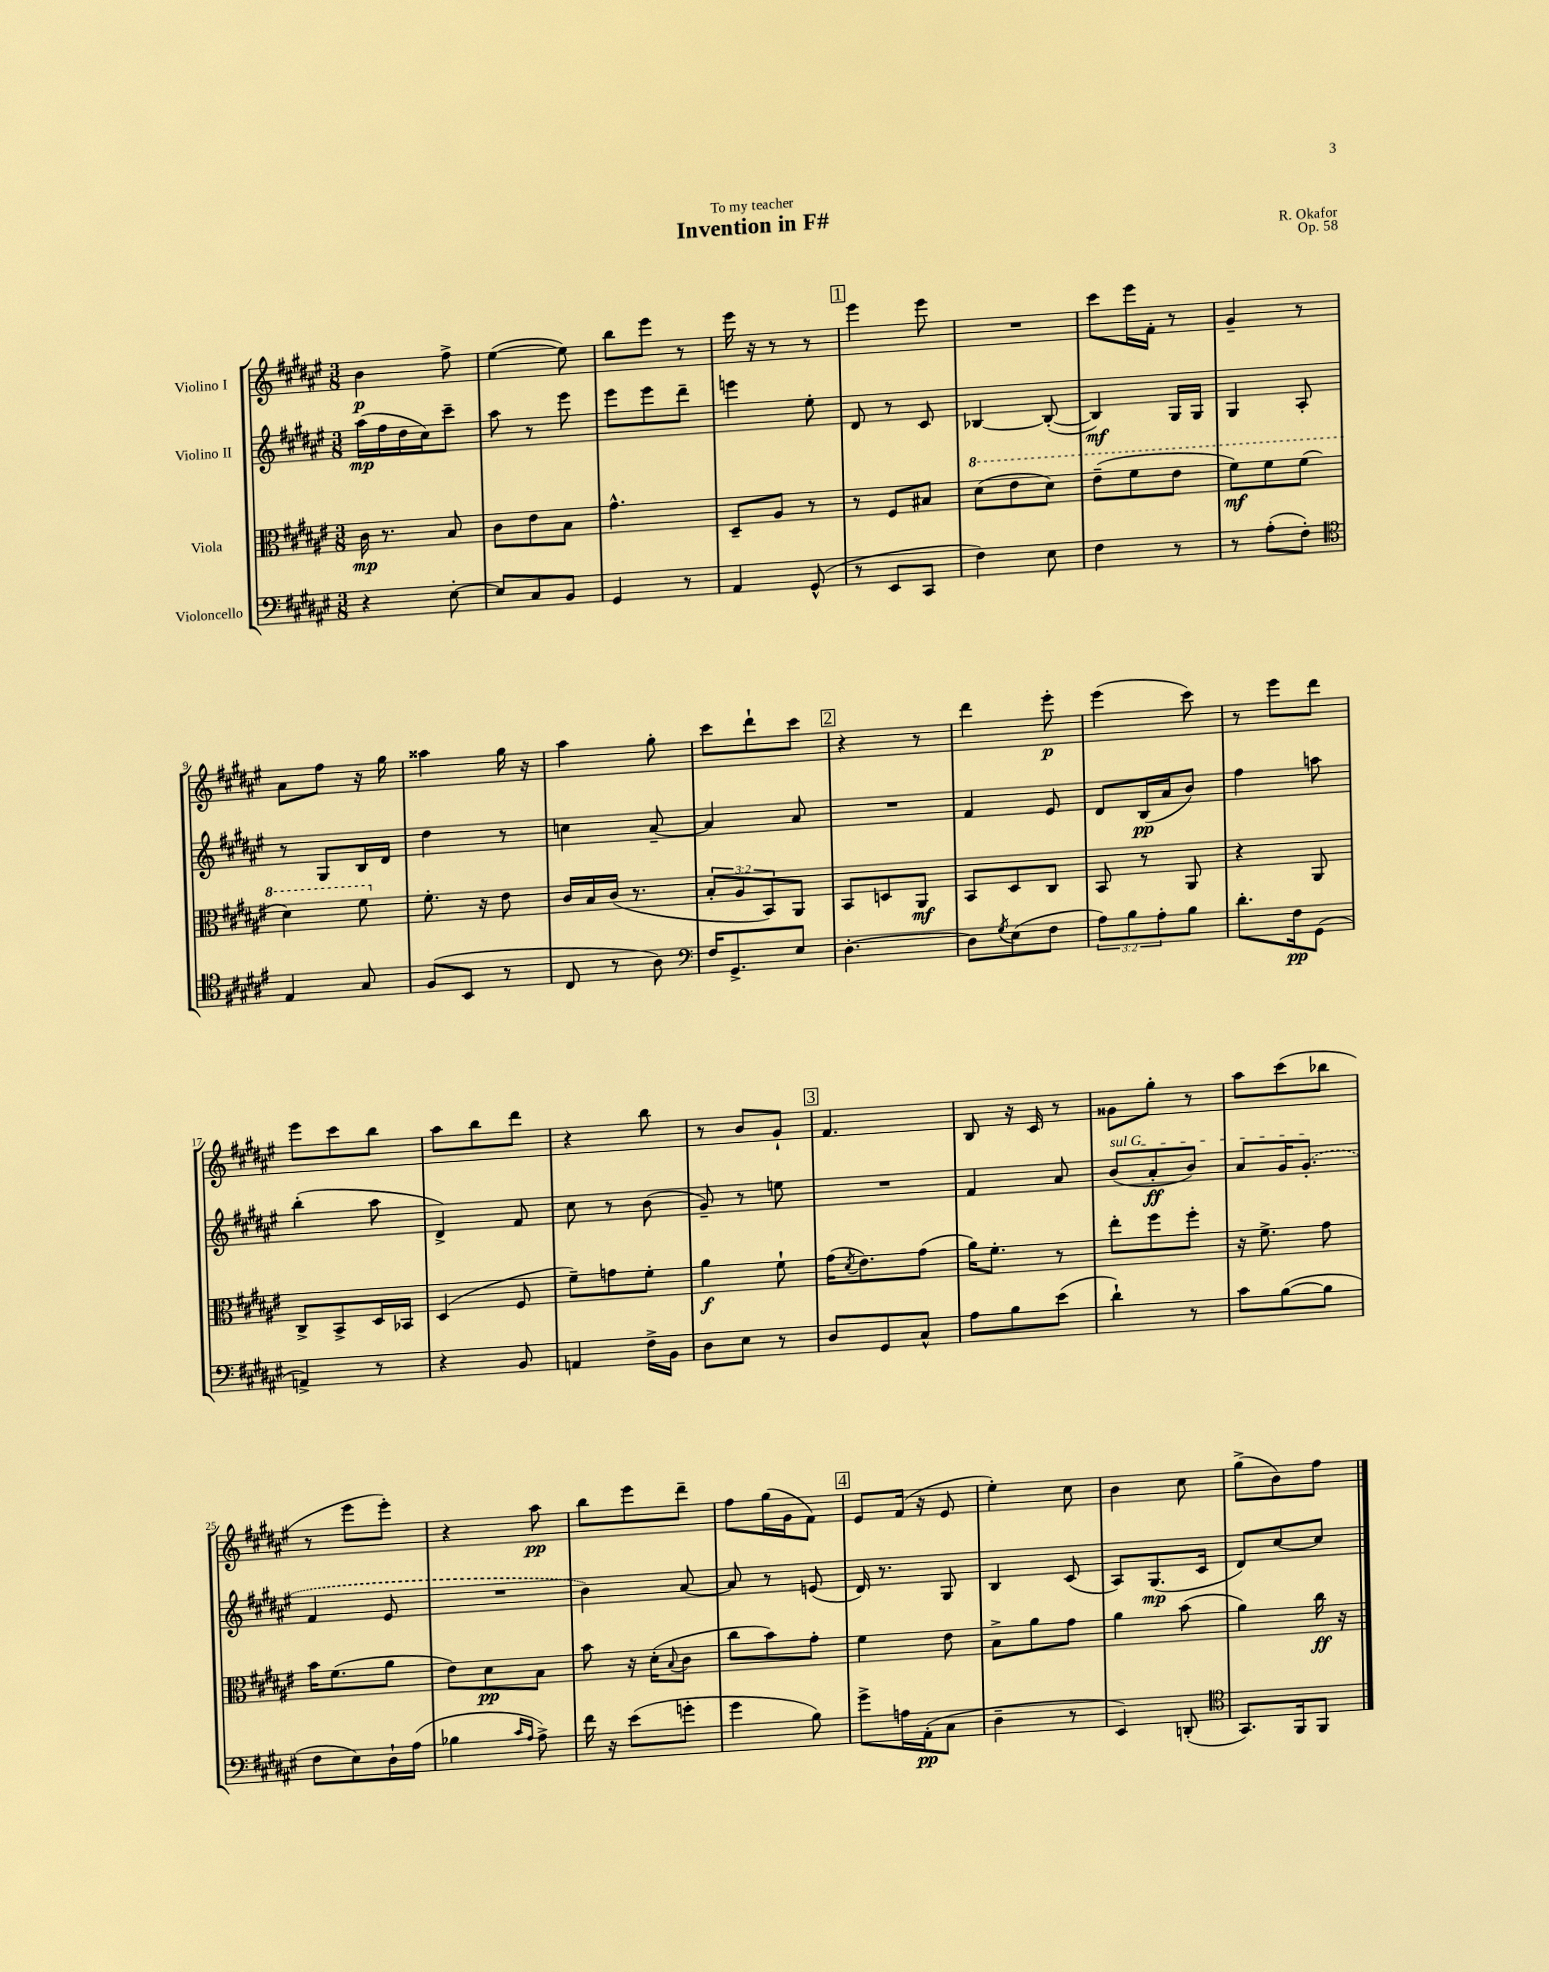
\header { title = "Invention in F#" composer = "R. Okafor" dedication = "To my teacher" opus = "Op. 58" }
<<
\new StaffGroup <<
\new Staff = "s0" \with { instrumentName = "Violino I" } {
    \clef treble \key fis \major \numericTimeSignature \time 3/8
    b'4\p fis''8-> |
    eis''4~( eis''8) |
    b''8 eis'''8 r8 |
    eis'''16 r16 r8 r8 |
    \mark \markup { \box "1" } eis'''4 eis'''8 |
    R4. |
    cis'''8 eis'''16 fis'16-. r8 |
    gis'4-- r8 |
    ais'8 fis''8 r16 gis''16 |
    aisis''4 gis''16 r16 |
    ais''4 gis''8-. |
    cis'''8 dis'''8-! cis'''8 |
    \mark \markup { \box "2" } r4 r8 |
    dis'''4 eis'''8-.\p |
    eis'''4( cis'''8) |
    r8 eis'''8 dis'''8 |
    eis'''8 cis'''8 b''8 |
    ais''8 b''8 dis'''8 |
    r4 b''8 |
    r8 b'8 gis'8-! |
    \mark \markup { \box "3" } fis'4. |
    b8 r16 cis'16 r8 |
    gisis'8 gis''8-. r8 |
    ais''8 cis'''8( bes''8 |
    r8 eis'''8 eis'''8-.) |
    r4 ais''8\pp |
    b''8 eis'''8 dis'''8-- |
    fis''8 gis''16( gis'16 fis'8) |
    \mark \markup { \box "4" } eis'8 fis'16( r16 eis'8 |
    eis''4-.) cis''8 |
    b'4 cis''8 |
    gis''8->( b'8) fis''8 \bar "|." |
}
\new Staff = "s1" \with { instrumentName = "Violino II" } {
    \clef treble \key fis \major \numericTimeSignature \time 3/8
    ais''16\mp( fis''16 dis''16 cis''16) cis'''8-- |
    ais''8 r8 eis'''8 |
    eis'''8 eis'''8 dis'''8-- |
    e'''4 eis''8-. |
    \mark \markup { \box "1" } dis'8 r8 cis'8 |
    bes4~ bes8~-.( |
    bes4\mf) gis16 gis16 |
    gis4 ais8-. |
    r8 gis8 b16 dis'16 |
    dis''4 r8 |
    c''4 ais'8~-- |
    ais'4 ais'8 |
    \mark \markup { \box "2" } R4. |
    fis'4 eis'8 |
    dis'8 b16\pp( ais'16 b'8) |
    fis''4 a''8 |
    b''4-.( ais''8 |
    dis'4->) fis'8 |
    cis''8 r8 b'8( |
    gis'8--) r8 e''8 |
    \mark \markup { \box "3" } R4. |
    fis'4 ais'8 |
    \once \override TextSpanner.bound-details.left.text = \markup { \italic "sul G" } b'8\startTextSpan( ais'8-.\ff b'8) |
    ais'8 gis'16 \once \slurDashed gis'8.-.\stopTextSpan( |
    fis'4 eis'8 |
    R4. |
    b'4) ais'8~ |
    ais'8 r8 e'8( |
    \mark \markup { \box "4" } dis'16) r8. gis8 |
    b4 cis'8( |
    ais8) gis8.\mp( cis'16 |
    dis'8) cis''8~ cis''8 \bar "|." |
}
\new Staff = "s2" \with { instrumentName = "Viola" } {
    \clef alto \key fis \major \numericTimeSignature \time 3/8 \override Staff.TupletNumber.text = #tuplet-number::calc-fraction-text
    cis'16\mp r8. b8 |
    cis'8 eis'8 b8 |
    gis'4.-^ |
    dis8-- ais8 r8 |
    \mark \markup { \box "1" } r8 fis8 bis8 |
    \ottava #1 dis''8( eis''8 dis''8) |
    eis''8--( fis''8 eis''8 |
    fis''8\mf) fis''8 fis''8( |
    dis''4) fis''8 \ottava #0 |
    fis'8.-. r16 eis'8 |
    cis'16 b16 cis'16( r8. |
    \tuplet 3/2 { b8-. ais8 b,8) } ais,8 |
    \mark \markup { \box "2" } b,8 d8 ais,8\mf |
    b,8 dis8 cis8 |
    b,8 r8 ais,8 |
    r4 ais,8 |
    cis8-> b,8-> dis16 bes,16 |
    dis4( fis8 |
    fis'8--) g'8 fis'8-. |
    ais'4\f fis'8-! |
    \mark \markup { \box "3" } gis'16( \acciaccatura { dis'8 } eis'8.) gis'8( |
    ais'16) fis'8.-. r8 |
    eis''8-. fis''8 fis''8-. |
    r16 fis'8.-> gis'8 |
    b'16 fis'8.( ais'8 |
    eis'8) dis'8\pp b8 |
    b'8 r16 dis'16-.( \appoggiatura { b8 } cis'8 |
    cis''8 b'8) gis'8-. |
    \mark \markup { \box "4" } fis'4 eis'8 |
    b8-> ais'8 gis'8 |
    ais'4 b'8( |
    ais'4) cis''16\ff r16 \bar "|." |
}
\new Staff = "s3" \with { instrumentName = "Violoncello" } {
    \clef bass \key fis \major \numericTimeSignature \time 3/8 \override Staff.TupletNumber.text = #tuplet-number::calc-fraction-text
    r4 eis8~-. |
    eis8 cis8 b,8 |
    gis,4 r8 |
    ais,4 gis,8-^( |
    \mark \markup { \box "1" } r8 eis,8 cis,8 |
    fis4) eis8 |
    fis4 r8 |
    r8 ais8-.( fis8-.) |
    \clef tenor eis4 gis8 |
    fis8( b,8 r8 |
    cis8 r8 ais8) |
    \clef bass fis16 gis,8.-> eis8 |
    \mark \markup { \box "2" } dis4.~-. |
    dis8 \acciaccatura { gis8 } eis8( fis8 |
    \tuplet 3/2 { ais8) b8 ais8-. } b8 |
    dis'8.-. fis16\pp gis,8( |
    a,4->) r8 |
    r4 b,8 |
    a,4 fis16-> b,16 |
    dis8 eis8 r8 |
    \mark \markup { \box "3" } dis8 gis,8 cis8-^ |
    ais8 b8 eis'8( |
    dis'4-!) r8 |
    cis'8 b8~( b8 |
    fis8 eis8) dis16-! ais16( |
    bes4 \grace { cis'16 ais16 } ais8->) |
    fis'16 r16 eis'8( g'8-. |
    gis'4 b8) |
    \mark \markup { \box "4" } gis'8-> a16 ais,16-.\pp( cis8 |
    dis4-- r8 |
    eis,4) d,8-.( |
    \clef tenor gis,8.) fis,16 fis,8 \bar "|." |
}
>>
>>
